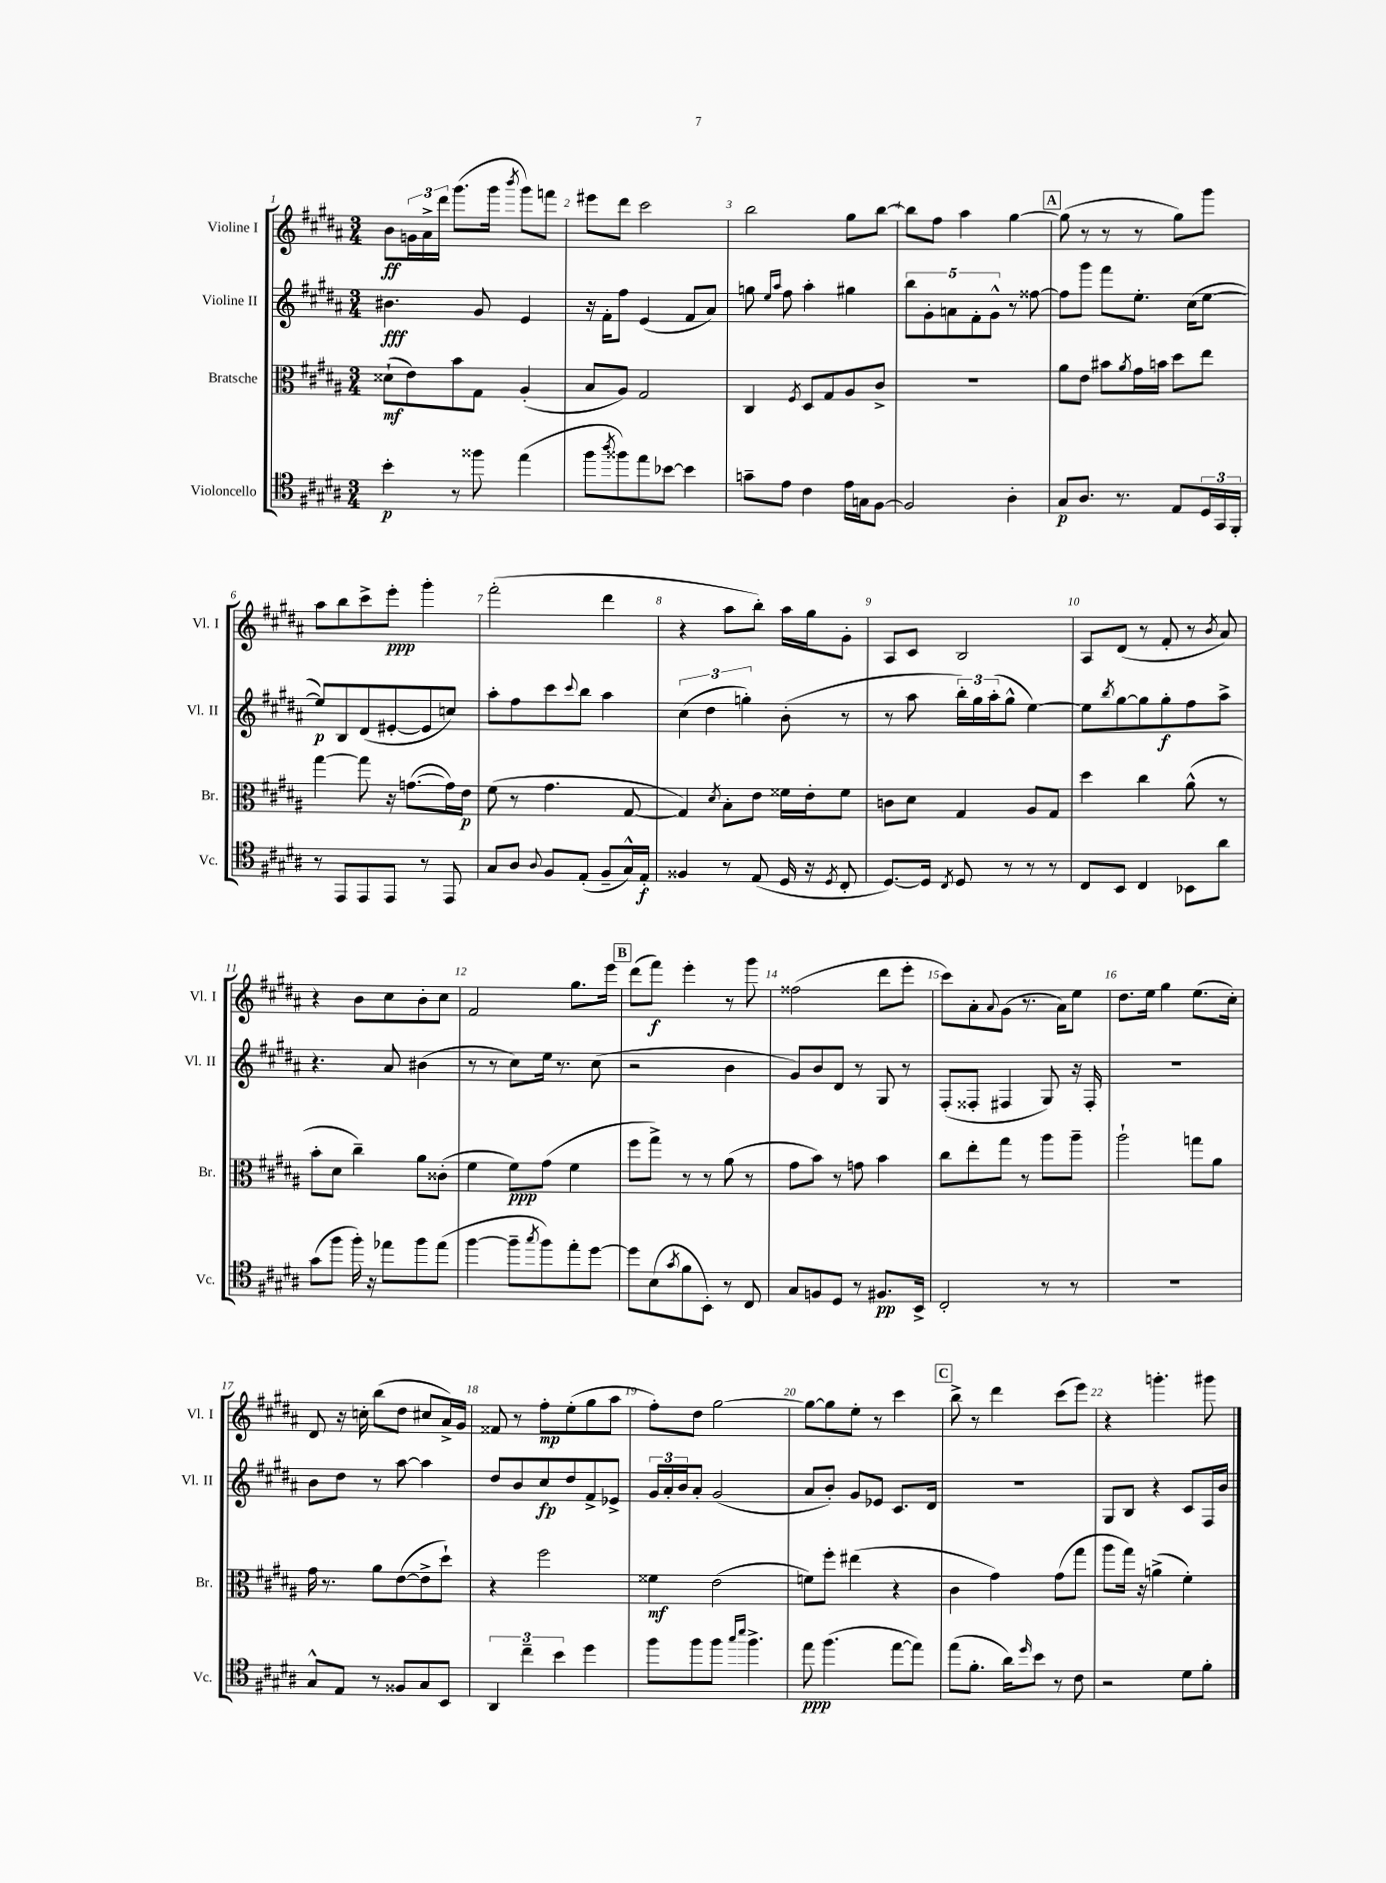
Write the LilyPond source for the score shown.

<<
\new StaffGroup <<
\new Staff = "s0" \with { instrumentName = "Violine I" shortInstrumentName = "Vl. I" } {
    \clef treble \key b \major \numericTimeSignature \time 3/4
    b'8\ff \tuplet 3/2 { g'16 ais'16-> dis'''16 } gis'''8.( gis'''16 \acciaccatura { b'''8 } gis'''8) f'''8 |
    eis'''8 dis'''8 cis'''2 |
    b''2 gis''8 b''8~ |
    b''8 fis''8 ais''4 gis''4~ |
    \mark \markup { \box "A" } gis''8( r8 r8 r8 gis''8) gis'''8 |
    ais''8 b''8 cis'''8-> e'''8-.\ppp gis'''4-. |
    fis'''2-.( dis'''4 |
    r4 ais''8 b''8-.) ais''16 gis''16 gis'8-. |
    ais8 cis'8 b2 |
    ais8 dis'8( r8 fis'8-. r8 \acciaccatura { b'8 } ais'8) |
    r4 b'8 cis''8 b'8-. cis''8 |
    fis'2 gis''8. e'''16 |
    \mark \markup { \box "B" } dis'''8( fis'''8\f) e'''4-. r8 gis'''8 |
    fisis''2( dis'''8 e'''8-. |
    cis'''8) ais'8-. \appoggiatura { ais'8 } gis'8( r8. ais'16) e''8 |
    dis''8. e''16 gis''4 e''8.( cis''16-.) |
    dis'8 r16 c''16-. b''8( dis''8 cis''8 ais'16->) gis'16 |
    fisis'8 r8 fis''8-.\mp e''8-.( gis''8 ais''8 |
    fis''8-.) dis''8 gis''2~ |
    gis''8~ gis''8 e''8-. r8 cis'''4 |
    \mark \markup { \box "C" } b''8-> r8 dis'''4 cis'''8( e'''8) |
    r4 g'''4.-. gis'''8 \bar "|." |
}
\new Staff = "s1" \with { instrumentName = "Violine II" shortInstrumentName = "Vl. II" } {
    \clef treble \key b \major \numericTimeSignature \time 3/4
    bis'4.\fff gis'8 e'4 |
    r16 fis'16-. fis''8 e'4( fis'8 ais'8) |
    g''8 \grace { e''16 ais''16 } fis''8 ais''4-. gis''4 |
    \tuplet 5/4 { b''8 gis'8-. a'8 fis'8-. gis'8-^ } r8 fisis''8~ |
    \mark \markup { \box "A" } fisis''8 gis'''8 fis'''8 e''8.-. cis''16( e''8~ |
    e''8\p) b8 dis'8( eis'8~-. eis'8 c''8) |
    ais''8-. fis''8 cis'''8 \appoggiatura { cis'''8 } b''8 ais''4 |
    \tuplet 3/2 { cis''4( dis''4 g''4-.) } b'8-.( r8 |
    r8 ais''8 \tuplet 3/2 { b''16-.) gis''16 ais''16-.( } gis''8-^ e''4~) |
    e''8 \acciaccatura { b''8 } gis''8~ gis''8 gis''8-.\f fis''8 ais''8-> |
    r4. ais'8 bis'4( |
    r8 r8 cis''8) e''16 r8. cis''8( |
    \mark \markup { \box "B" } r2 b'4 |
    gis'8) b'8 dis'8 r8 gis8 r8 |
    fis8-.( fisis8-. fis4 gis8) r16 fis16-. |
    R2. |
    b'8 dis''8 r8 ais''8~ ais''4 |
    dis''8 b'8 cis''8\fp dis''8 fis'8-> ees'8-> |
    \tuplet 3/2 { gis'16 ais'16-. b'16 } ais'8-. gis'2( |
    ais'8 b'8-.) gis'8 ees'8 cis'8. dis'16 |
    \mark \markup { \box "C" } R2. |
    gis8 b8 r4 cis'8 fis16 b'16 \bar "|." |
}
\new Staff = "s2" \with { instrumentName = "Bratsche" shortInstrumentName = "Br." } {
    \clef alto \key b \major \numericTimeSignature \time 3/4
    disis'8-!\mf( e'8) b'8 gis8 ais4-.( |
    b8 ais8) gis2 |
    cis4 \acciaccatura { fis8 } dis8 gis8 ais8 cis'8-> |
    R2. |
    \mark \markup { \box "A" } ais'8 e'8 bis'8 \acciaccatura { ais'8 } gis'16 b'16 dis''8 e''8 |
    gis''4~ gis''8 r16 g'8.~( g'16) e'16\p |
    fis'8( r8 gis'4. gis8~ |
    gis4) \acciaccatura { dis'8 } b8-. e'8 fisis'16 e'16-. fisis'8 |
    c'8 dis'8 gis4 ais8 gis8 |
    dis''4 cis''4 ais'8-^( r8 |
    b'8-. dis'8 cis''4--) ais'8 cisis'8-.( |
    fis'4 fis'8\ppp) gis'8( fis'4 |
    \mark \markup { \box "B" } fis''8 gis''8->) r8 r8 ais'8( r8 |
    gis'8 b'8) r8 g'8 b'4 |
    cis''8 e''8-. gis''8 r8 ais''8 ais''8-- |
    ais''2-! g''8 ais'8 |
    gis'16 r8. ais'8 e'8~( e'8-> dis''8-!) |
    r4 fis''2 |
    fisis'4\mf e'2( |
    f'8) fis''8-. eis''4( r4 |
    \mark \markup { \box "C" } cis'4 gis'4) gis'8( gis''8 |
    ais''8 gis''16) r16 a'4->( fis'4-.) \bar "|." |
}
\new Staff = "s3" \with { instrumentName = "Violoncello" shortInstrumentName = "Vc." } {
    \clef tenor \key b \major \numericTimeSignature \time 3/4
    b'4-.\p r8 fisis''8 e''4( |
    fis''8 \acciaccatura { ais''8 } fisis''8) e''8 bes'8~ bes'4 |
    g'8-- e'8 cis'4 e'16 g16 fis8~ |
    fis2 ais4-. |
    \mark \markup { \box "A" } gis8\p ais8. r8. e8 \tuplet 3/2 { dis16 gis,16 fis,16-. } |
    r8 e,8 e,8 e,8 r8 e,8 |
    gis8 ais8 \appoggiatura { ais8 } fis8 e8-.( fis8-- gis16-^) e16-.\f |
    fisis4 r8 e8( dis16 r16 \acciaccatura { dis8 } cis8-. |
    dis8.~) dis16 \acciaccatura { cis8 } dis8 r8 r8 r8 |
    cis8 b,8 cis4 bes,8 ais'8 |
    gis'8( fis''8 fis''16-.) r16 ees''8 fis''8 ees''8( |
    fis''4~ fis''8-- \acciaccatura { gis''8 } fis''8) e''8-. dis''8~ |
    \mark \markup { \box "B" } dis''8 b8( \acciaccatura { gis'8 } fis'8 b,8-.) r8 cis8 |
    gis8 f8 dis8 r8 fis8.\pp b,16-> |
    cis2-. r8 r8 |
    R2. |
    gis8-^ e8 r8 fisis8 gis8 b,8 |
    \tuplet 3/2 { ais,4 cis''4-- b'4 } dis''4 |
    fis''8 fis''8 fis''8 \grace { gis''16 b''16 } fis''4.-> |
    e''8\ppp fis''4.( e''8~ e''8) |
    \mark \markup { \box "C" } e''8( fis'8.-. ais'16) \grace { dis''16 } b'8 r8 cis'8 |
    r2 dis'8 fis'8-. \bar "|." |
}
>>
>>
\layout { \context { \Score \override BarNumber.break-visibility = ##(#f #t #t) barNumberVisibility = #all-bar-numbers-visible } }
